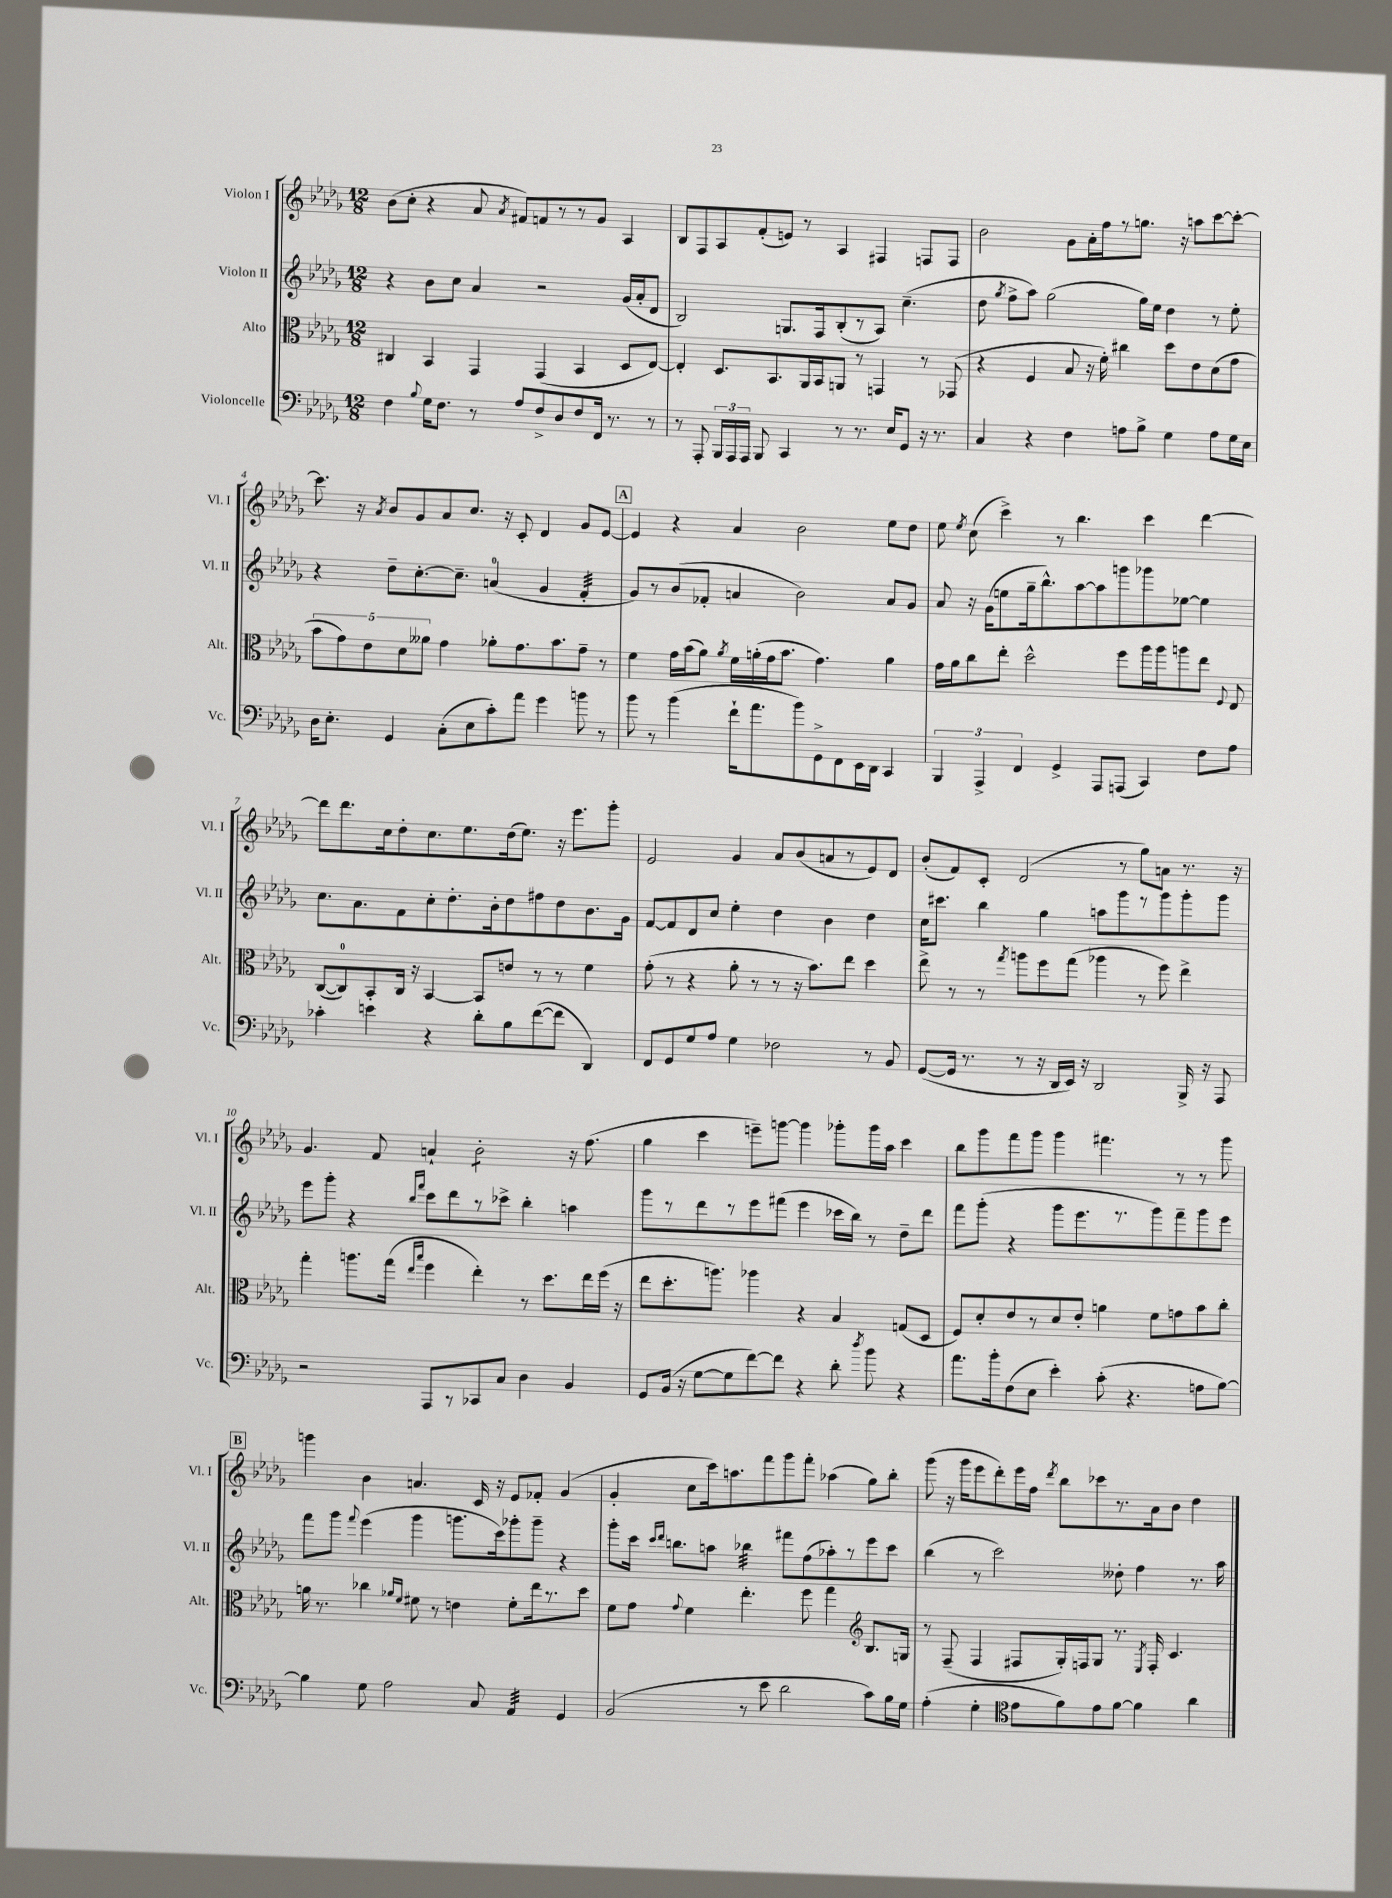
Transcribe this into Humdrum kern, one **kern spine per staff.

**kern	**kern	**kern	**kern
*staff4	*staff3	*staff2	*staff1
*clefF4	*clefC3	*clefG2	*clefG2
*k[b-e-a-d-g-]	*k[b-e-a-d-g-]	*k[b-e-a-d-g-]	*k[b-e-a-d-g-]
*M12/8	*M12/8	*M12/8	*M12/8
4F	4C#	4r	(8b-
.	.	.	8cc'
8qqB-	.	.	.
16G-	4BB-	8b-	4r
8.F	.	.	.
.	.	8cc	.
8r	4GG-	4a-	8a-
.	.	.	8qa-
8A-	.	.	8f#)
8F^	(4GG-	2r	8f
8D-	.	.	8r
8F	4BB-	.	8r
16FF	.	.	8g-
8.r	.	.	.
.	8D-	(16g-	4A-
.	.	16a-'	.
8r	[8E-)	8d-	.
=	=	=	=
8r	4E-']	2B-)	8B-
8AAA-'	.	.	8F
24BBB-	8.D-	.	8A-
24AAA-	.	.	.
24AAA-	.	.	.
8BBB-	.	.	(8f'
.	8.BB-	.	.
4CC	.	8.G	8e)
.	16AA-	.	8r
.	16BB-	16F	.
8r	8AA	(8B-'	4A-
8.r	8r	8r	.
.	4GG	8A-)	4F#
16E-	.	.	.
8GG-	.	(4.cc~	.
16r	8r	.	8F
8.r	.	.	.
.	(8GG-	.	8F
=	=	=	=
4C	4r	8dd-	2b-
.	.	8qgg-	.
.	.	8ff^	.
4r	4F	8aa-)	.
.	.	(2gg-	.
4F	8B-	.	8g-
.	16r	.	16a-'
.	16f')	.	16ff
8A	4cc#	.	8r
8B-^	.	16gg-)	8.gg
.	.	16ee-	.
4G-	8dd-	4dd-	.
.	.	.	16r
.	8e-	.	8aa
8A	(8d-	8r	[8ccc
16G-	8g-	8ee-'	8ccc'_
16E-	.	.	.
=	=	=	=
16D-	10b-	4r	8.ccc]
8.E-'	.	.	.
.	10g-)	.	.
.	.	.	16r
.	10e-	.	.
.	.	.	8qa-
4GG-	.	8dd-~	8b-
.	10d-	.	.
.	.	[8.cc'	8g-
.	10a--	.	.
(8C'	4g-	.	8a-
.	.	8.cc~]	.
8E-	.	.	8.cc
8c')	8a-'	(4a	.
.	.	.	16r
8a-	8.g-	.	8c'
4g-	.	4g-	4d-
.	8.b-	.	.
8b	8g-~	4f'	8g-
8r	8r	.	[8e-
=	=	=	=
8b-	4f	8g-)	4e-]
8r	.	8r	.
(4b-	16g-	(8b-	4r
.	(16b-	.	.
.	8a-)	8f-'	.
.	8qa-	.	.
16f`	16f	4a	4a-
8.a-	(16a'	.	.
.	16g-	.	.
.	8.b-	.	.
8b-)	.	2b-)	2b-
8GG-^	4.g-)	.	.
8FF	.	.	.
16EE-	.	.	.
16DD-	.	.	.
4CC	4a	8a	8ee-
.	.	8g-	8dd-
=	=	=	=
6BBB-	16g-	8a-	8ee-
.	16a-	.	.
.	.	.	8qee-
.	8cc	16r	(8cc
6AAA-^	.	.	.
.	.	(16g-	.
.	8ee-'	8ee	4ccc^)
6FF	.	.	.
.	2dd-^^	16gg-~	.
.	.	8.bb-^^)	.
4GG-^	.	.	8r
.	.	[8aa-	4.bb-
8AAA-	.	8aa-]	.
(8AAA	8ff	8ggg	.
4CC)	16aa-	8ggg-	4ccc
.	16aa-	.	.
.	8aa	[8ee-	.
8F	8ee-	4ee-]	[4ddd-
.	8qqF	.	.
8A-	8E-	.	.
=	=	=	=
4c-'	([8C	8.cc	8ddd-]
.	8C])	.	8.ddd-
.	.	8.a-	.
4e	8BB-'	.	.
.	.	.	16cc
.	16C	8f	8dd-'
.	16r	.	.
4r	[4BB-	8cc'	8.cc
.	.	8.dd-'	.
.	.	.	8.ee-
8d-'	8BB-]	.	.
.	.	16b-'	.
8B-	8e	8dd-	(16dd-
.	.	.	8.ee-)
([8f	8r	8ff#	.
8f]	8r	8dd-	16r
.	.	.	8.eee-
4DD-)	4f	8.b-	.
.	.	.	8ggg-'
.	.	16g-	.
=	=	=	=
8FF	(8g-'	[8f	2e-
8GG-	8r	8f]	.
8G-	4r	8d-	.
8A-	.	8cc	.
4G-	8a-'	4ee-'	4g-
.	8r	.	.
2F-	8r	4dd-	8a-
.	16r	.	(8b-
.	8.b-)	.	.
.	.	4b-	8a
.	8ee-	.	8r
8r	4dd-	4dd-	8e-)
8BB-	.	.	8d-
=	=	=	=
([8GG-	8ee-^	16cc	(8b-'
.	.	8.ccc#	.
16GG-]	8r	.	8f)
8.r	.	.	.
.	8r	4bb-	8c'
.	8qgg-	.	.
8r	8aa	.	(2d-
16r	8ff	4gg-	.
16DD-	.	.	.
16EE-)	(8gg-	.	.
16r	.	.	.
2DD-	4aa-	8aa	.
.	.	8ggg-	8r
.	8r	8r	8gg-)
.	8ff)	8ggg-	8a
16BBB-^	4ee-^	8ggg-'	8.r
16r	.	.	.
8AAA-	.	8ggg-	.
.	.	.	16r
=	=	=	=
2r	4gg-'	8eee-	4.g-
.	.	8ggg-'	.
.	8.aa	4r	.
.	.	.	8f
.	(16gg-	.	.
.	16qqee-	16qqbb-	.
.	16qqbb-	16qqfff	.
8AAA-	4ff	8ccc	4a`
8r	.	8ddd-	.
8CC-	4ee-')	8r	2b-'
8C	.	8ccc-^	.
4D-	8r	4bb-'	.
.	8.dd-	.	.
4BB-	.	4aa	16r
.	16ee-	.	(8.ff
.	(16ff	.	.
.	16r	.	.
=	=	=	=
8GG-	8ee-	8ggg-	4gg-
(16BB-	8.dd-'	8r	.
16r	.	.	.
[8G-	.	8ddd-	4ccc
.	8.aa)	.	.
8G-]	.	8r	.
[8f)	4aa-	8eee-	8eee~)
8f]	.	(8fff#	[8ggg
4r	4r	4eee-	4ggg]
8d-'	4B-	16ccc-	8ggg-'
.	.	16bb-)	.
8qdd-	.	.	.
8b-	.	8r	16ggg-
.	.	.	16aa-
4r	(8G	8dd-~	4ccc
.	8D-	8ddd-	.
=	=	=	=
8.a-	8F)	8fff	8bb-
.	8d-'	(8ggg-'	8ggg-
16b-'	.	.	.
(8F	8e-	4r	8fff
8E-	8r	.	8ggg-
4e-')	8d-	8ggg-	4ggg-
.	8e-'	8.eee-	.
(8c'	4a	.	4.fff#
.	.	8.r	.
4.r	.	.	.
.	8f	8ggg-)	.
.	8g	8fff~	8r
8A	8b-	8ggg-	8r
[8B-)	8cc'	8eee-	8ggg-
=	=	=	=
4B-]	16a	8fff	4ggg
.	8.r	.	.
.	.	8ggg-	.
.	.	8qqfff	.
8G-	4cc-	(4eee-	4b-
2A-	.	.	.
.	16qqa-	.	.
.	16qqf	.	.
.	8f#	4ggg-	4.a
.	8r	.	.
.	4e	8.ggg	.
8C	.	.	16c
.	.	16ccc)	16r
4AA-	8f#'	8ggg-'	8e-
.	16ee-	8ggg-~	8f-'
.	8.r	.	.
4GG-	.	4r	(4g-
.	8dd-	.	.
=	=	=	=
(2BB-	8f	8ggg-'	4g-'
.	8g-	16ccc	.
.	.	16qqccc	.
.	.	16qqddd-	.
.	.	8.bb	.
.	8qqg-	.	.
.	4f	.	8cc
.	.	8aa	16ccc)
.	.	.	8.aa
8r	4.ee-'	4bb-	.
8e-	.	.	8fff
2d-	.	8fff#	8ggg-
.	8ff	(8ff	8fff'
.	4gg-	8aa-')	(4aa-
.	.	8r	.
*	*clefG2	*	*
8c)	8.B-	8eee-	8gg-)
16B-	.	8ccc	8bb-'
16G-	16G	.	.
=	=	=	=
(4A-'	8r	(4bb-	(8ggg-
.	(8F~	.	16r
.	.	.	16ggg-
4G-'	4F	8r	8eee-
.	.	2ccc)	8ddd-')
*clefC4	*	*	*
8e-	8F#	.	16eee-
.	.	.	16ff
.	.	.	8qddd-
8f)	16G-')	.	8bb-
.	16F	.	.
8e-	8G-	.	8ccc-
[8f	8.r	8dd--'	8.r
4f]	.	4ff	.
.	8qE-	.	.
.	16F'	.	16a-
.	4.c	.	8b-
4a-	.	8.r	4dd-
.	.	16aa-	.
==	==	==	==
*-	*-	*-	*-
